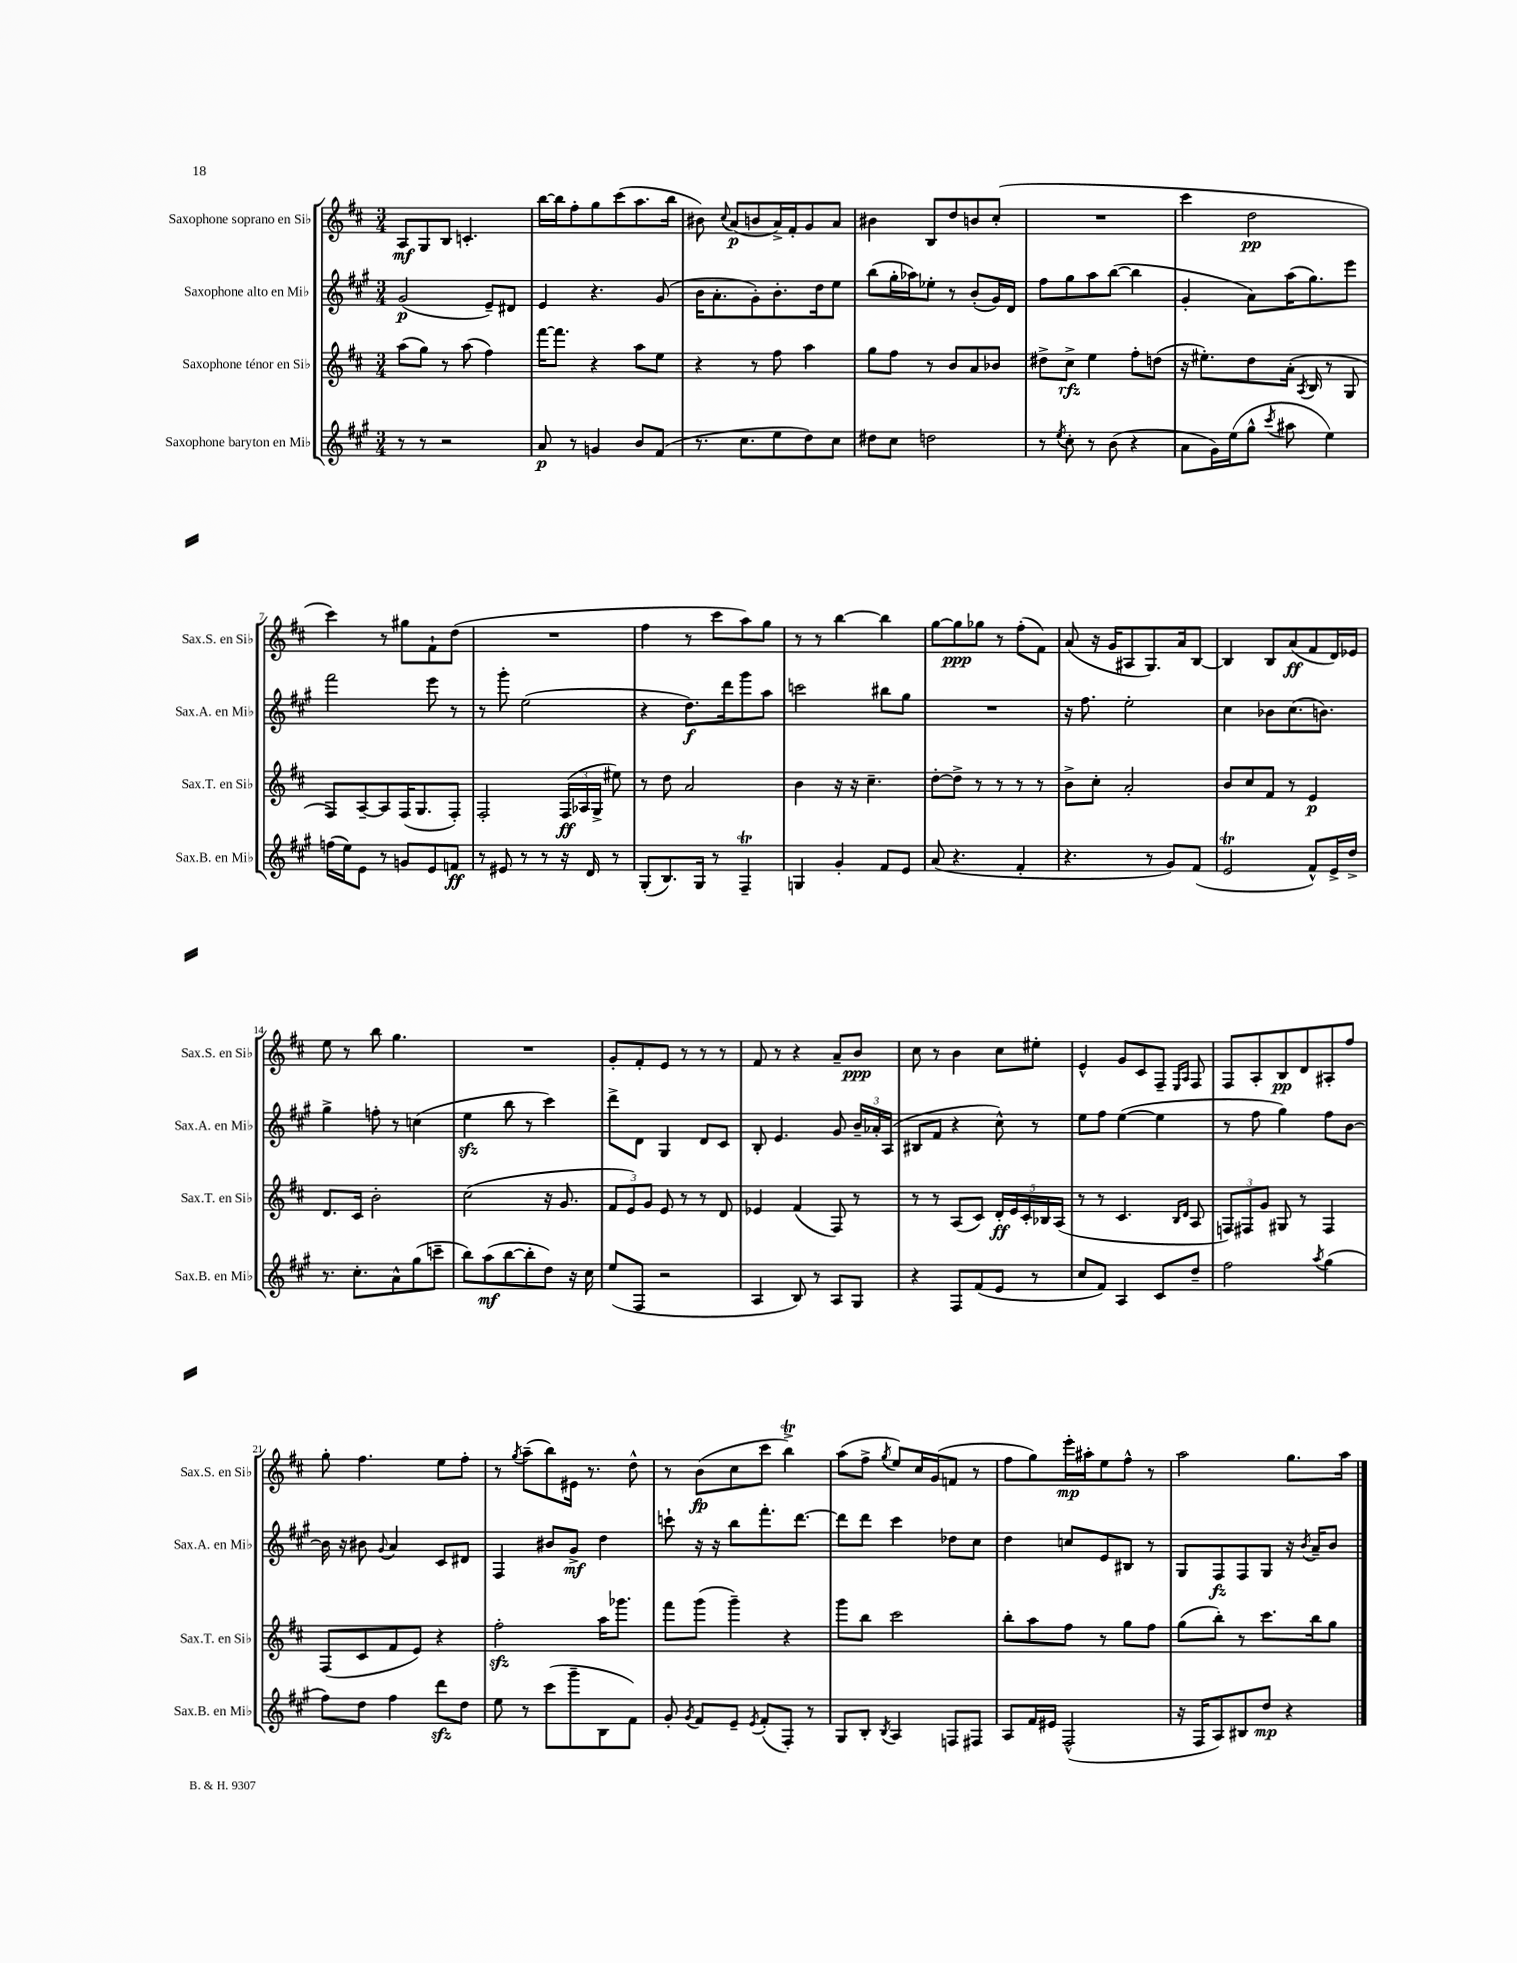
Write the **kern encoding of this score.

**kern	**kern	**kern	**kern
*staff4	*staff3	*staff2	*staff1
*clefG2	*clefG2	*clefG2	*clefG2
*k[f#c#g#]	*k[f#c#]	*k[f#c#g#]	*k[f#c#]
*M3/4	*M3/4	*M3/4	*M3/4
8r	(8aa	(2g#	8A
8r	8gg)	.	8G
2r	8r	.	8B
.	(8aa	.	4.c'
.	4ff#)	8e~)	.
.	.	8d#	.
=	=	=	=
8a	[16fff#	4e	[16bb
.	8.fff#]	.	16bb]
8r	.	.	8ff#'
4g	4r	4.r	8gg
.	.	.	(8ccc#
8b	8aa	.	8.aa
(8f#	8ee	(8g#	.
.	.	.	16bb
=	=	=	=
8.r	4r	16b	8b#)
.	.	8.a'	.
.	.	.	8qqcc#
.	.	.	(8a
8.cc#	.	.	.
.	8r	8g#')	8b
8ee	8ff#	8.b'	16a^)
.	.	.	16f#'
8dd)	4aa	.	8g
.	.	16dd	.
8cc#	.	8ee	8a
=	=	=	=
8dd#	8gg	(8bb	4b#
8cc#	8ff#	16gg#'	.
.	.	16aa-)	.
2dd	8r	8ee-'	8B
.	8b	8r	8dd
.	8a	(8b'	8b
.	8b-	16g#)	(8cc#'
.	.	16d	.
=	=	=	=
8r	8dd#^	8ff#	2.r
8qee	.	.	.
8cc#'	8cc#^	8gg#	.
8r	4ee	8aa	.
(8b	.	([8bb	.
4r	8ff#'	4bb]	.
.	(8dd	.	.
=	=	=	=
8a	16r	4g#'	4ccc#
.	8.ee#')	.	.
16g#)	.	.	.
(16ee	.	.	.
8gg#^^	8dd	8a)	2dd
8qccc#	.	.	.
8aa#	(16a'	(16aa	.
.	8qA	.	.
.	16B	8.gg#)	.
4ee)	8r	.	.
.	8G	8eee	.
=	=	=	=
(16ff	8F#)	2fff#	4ccc#)
16ee)	.	.	.
8e	[8A~	.	.
8r	8A]	.	8r
8g	(16F#	.	8gg#
.	8.G	.	.
8e	.	8eee	8f#`
8f	8F#')	8r	(8dd
=	=	=	=
8r	2F#'	8r	2.r
8e#	.	8ggg#'	.
8r	.	(2ee	.
8r	.	.	.
16r	(24F#	.	.
.	24A-	.	.
16d	.	.	.
.	24G^	.	.
8r	8ee#)	.	.
=	=	=	=
(8G#'	8r	4r	4ff#
8.B)	8dd	.	.
.	2a	8.dd)	8r
16G#	.	.	.
8r	.	.	8ccc#
.	.	16ddd	.
4F#~	.	8ggg#	8aa)
.	.	8aa	8gg
=	=	=	=
4G	4b	2ccc	8r
.	.	.	8r
4g#'	16r	.	[4bb
.	16r	.	.
.	4.cc#~	.	.
8f#	.	8bb#	4bb]
8e	.	8gg#	.
=	=	=	=
(8a	[8dd'	2.r	[8gg
4.r	8dd^]	.	8gg]
.	8r	.	8gg-
.	8r	.	8r
4f#'	8r	.	(8ff#'
.	8r	.	8f#)
=	=	=	=
4.r	8b^	16r	(8a
.	.	8.ff#	.
.	8cc#'	.	16r
.	.	.	16g
.	2a'	2ee'	8A#
8r	.	.	8.G)
8g#)	.	.	.
.	.	.	16a
(8f#	.	.	[8B
=	=	=	=
2e	8b	4cc#	4B]
.	8cc#	.	.
.	8f#	8b-	8B
.	8r	(8.cc#	(8a
8f#^^)	4e	.	8f#
.	.	8.b)	.
16e^	.	.	16d)
16dd^	.	.	16e-
=	=	=	=
8.r	8.d	4gg#^	8ee
.	.	.	8r
8.cc#'	16c#	.	.
.	2b'	8ff'	8bb
8a^^	.	8r	4.gg
(8gg#	.	(4cc	.
8ccc~	.	.	.
=	=	=	=
8bb)	(2cc#	4ee	2.r
(8aa	.	.	.
[8bb	.	8bb	.
8bb']	.	8r	.
8dd)	16r	4ccc#)	.
.	8.g	.	.
16r	.	.	.
16cc#	.	.	.
=	=	=	=
(8ee	12f#	8ddd^	8g'
.	12e)	.	.
8F#	.	8d	8f#'
.	12g	.	.
2r	8e	4G#	8e
.	8r	.	8r
.	8r	8d	8r
.	8d	8c#	8r
=	=	=	=
4A	4e-	8B'	8f#
.	.	4.e	8r
8B)	(4f#	.	4r
8r	.	.	.
8A	8F#)	8g#	8a~
8G#	8r	24b~	8b
.	.	24a-'	.
.	.	(24A	.
=	=	=	=
4r	8r	8B#	8cc#
.	8r	8f#	8r
8F#	(8A	4r	4b
(8f#	8c#)	.	.
8e	20d'	8cc#^^)	8cc#
.	20e	.	.
.	20c#'	.	.
8r	.	8r	8ee#'
.	20B-	.	.
.	(20A	.	.
=	=	=	=
8cc#	8r	8ee	4e^^
8f#)	8r	8ff#	.
4A	4.c#	([4ee	8g
.	.	.	8c#
8c#	.	4ee]	8F#~
.	16qqB	.	16qqE
.	16qqd	.	16qqA
8dd~	8A	.	8F#
=	=	=	=
2ff#	12F)	8r	8F#
.	12F#	.	.
.	.	8ff#	8A'
.	12g	.	.
.	8G#	4gg#)	8B
.	8r	.	8d
8qaa	.	.	.
(4gg#	4F#	8ff#	8A#'
.	.	[8b	8ff#
=	=	=	=
8ff#)	(8F#	16b]	8gg'
.	.	16r	.
8dd	8c#	8b#	4.ff#
.	.	8qqg#	.
4ff#	8f#	4a	.
.	8e)	.	.
8ddd	4r	8c#	8ee
8dd	.	8d#	8ff#'
=	=	=	=
8ee	2ff#'	4F#	8r
.	.	.	8qgg
8r	.	.	(8aa~
(8ccc#	.	8b#	8bb)
8ggg#~	.	8g#^	16e#
.	.	.	8.r
8B	16aa	4dd	.
.	8.ggg-	.	.
8f#)	.	.	8dd^^
=	=	=	=
8g#'	8fff#	8ccc`	8r
8qg#	.	.	.
8f#	(8ggg	16r	(8b
.	.	16r	.
8e~	4ggg~)	8bb	8cc#
8qe	.	.	.
(8f#'	.	8.fff#'	8ccc#
8F#')	4r	.	4bb^)
.	.	[8.ddd	.
8r	.	.	.
=	=	=	=
8G#	8ggg	8ddd]	(8aa
8B'	8bb	8ddd	8ff#^
8qB	.	.	8qgg
4A	2ccc#	4ccc#	8ee)
.	.	.	16cc#
.	.	.	(16g
8F	.	8dd-	8f
8F#	.	8cc#	8r
=	=	=	=
8A	8bb'	4dd	8ff#
16f#	8aa	.	8gg)
16e#	.	.	.
(2F#^^	8ff#	8cc	16eee'
.	.	.	16aa#'
.	8r	8e	8ee
.	8gg	8B#	8ff#^^
.	8ff#	8r	8r
=	=	=	=
16r	(8gg	8G#	2aa
16F#	.	.	.
8A)	8bb')	8F#	.
8B#	8r	8F#	.
8dd	8.ccc#	8G#	.
4r	.	16r	8.gg
.	.	8qb	.
.	16bb	16a~	.
.	8gg	8b	.
.	.	.	16aa
==	==	==	==
*-	*-	*-	*-
